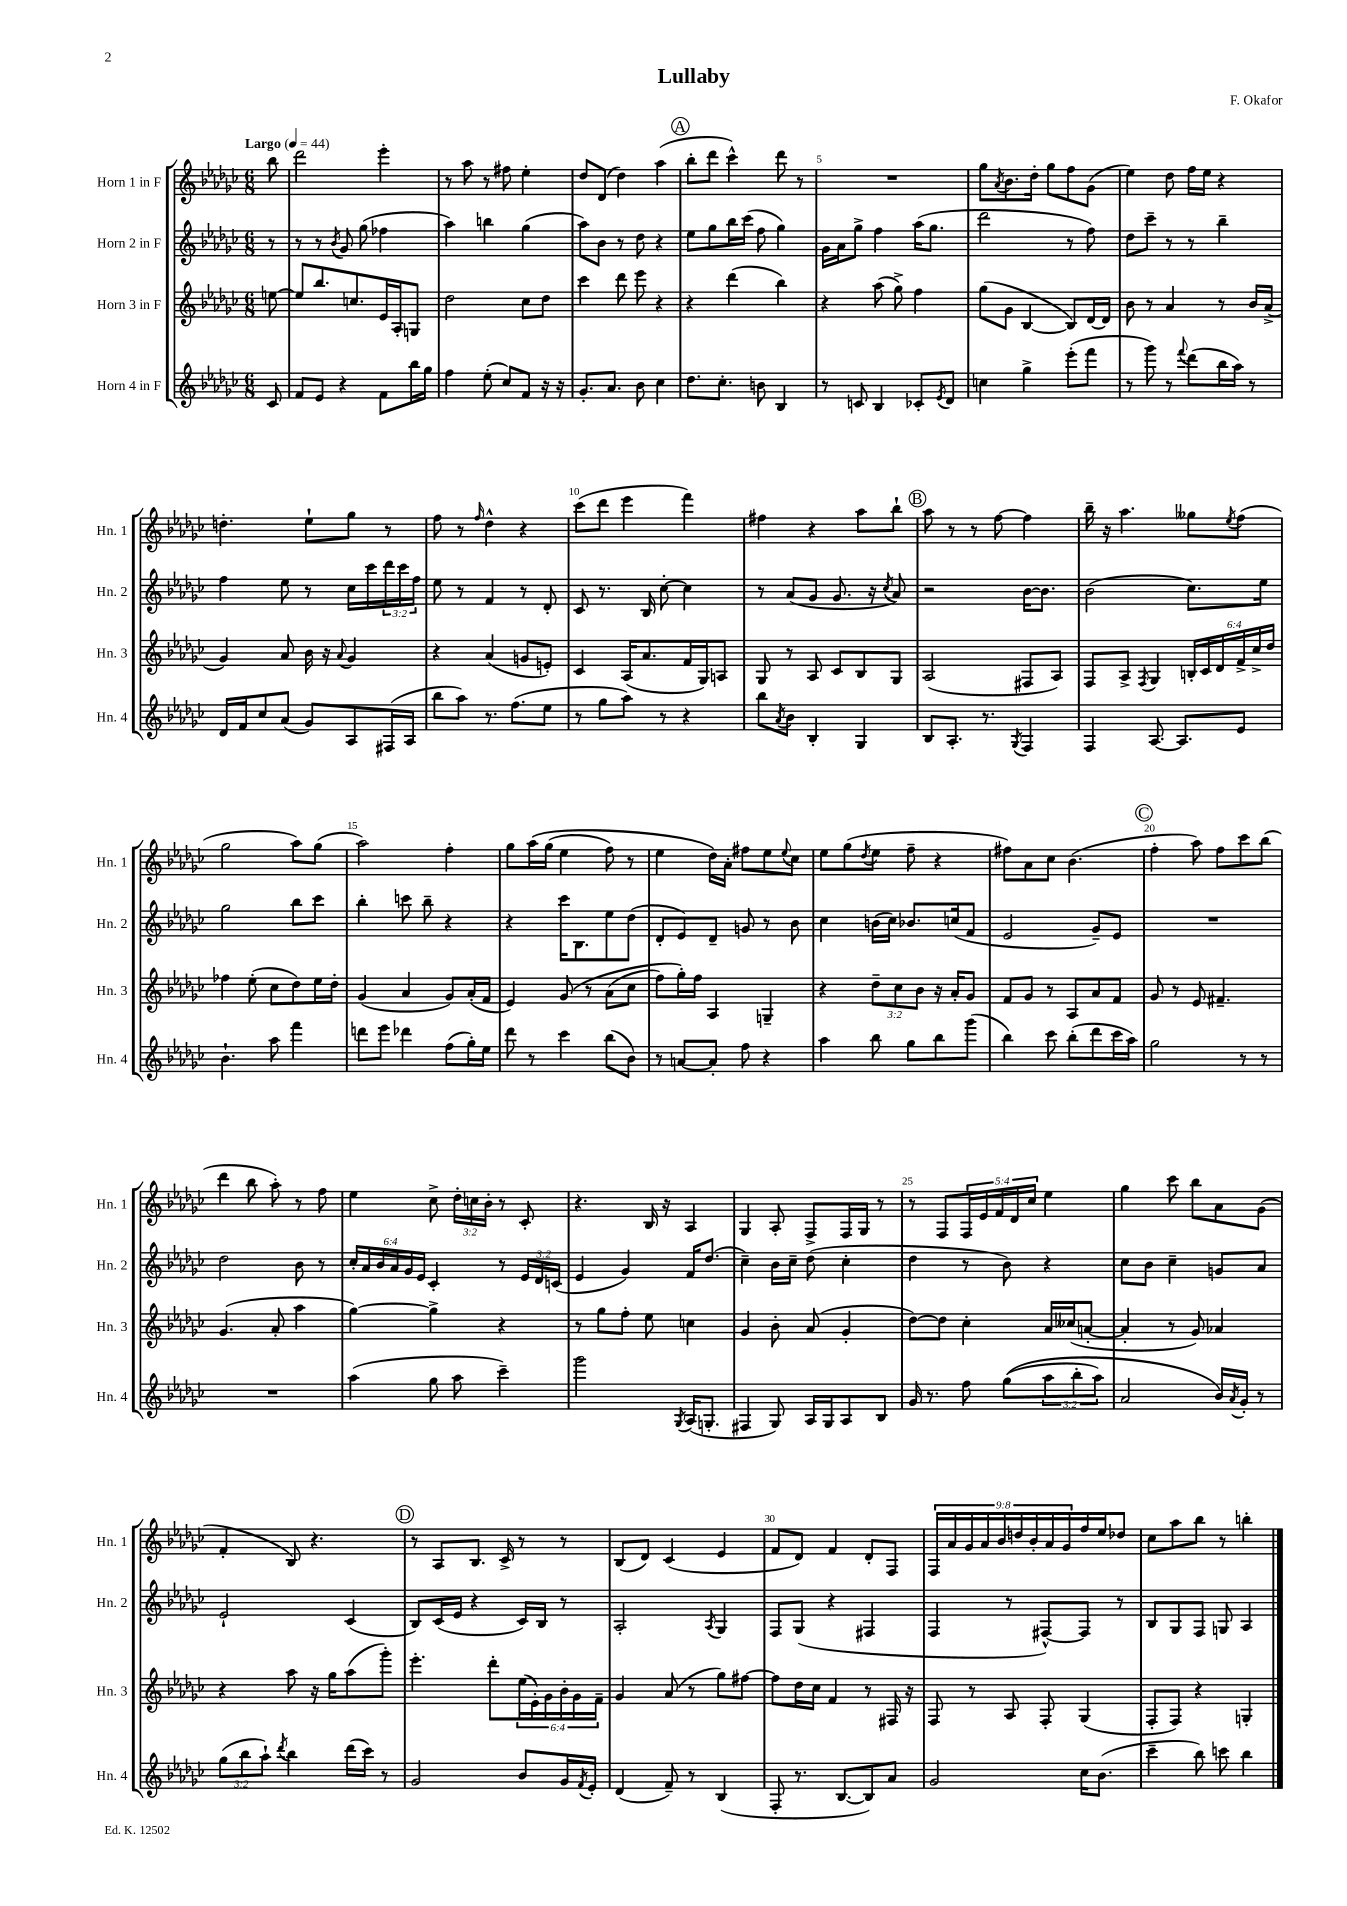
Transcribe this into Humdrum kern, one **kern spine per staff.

**kern	**kern	**kern	**kern
*part4	*part3	*part2	*part1
*staff4	*staff3	*staff2	*staff1
*I"Horn 4 in F	*I"Horn 3 in F	*I"Horn 2 in F	*I"Horn 1 in F
*I'Hn. 4	*I'Hn. 3	*I'Hn. 2	*I'Hn. 1
*clefG2	*clefG2	*clefG2	*clefG2
*k[b-e-a-d-g-c-]	*k[b-e-a-d-g-c-]	*k[b-e-a-d-g-c-]	*k[b-e-a-d-g-c-]
*M6/8	*M6/8	*M6/8	*M6/8
*MM44	*MM44	*MM44	*MM44
=	=	=	=
!	!	!	!LO:TX:a:B:t=Largo
8c-/	[8een\	8r	8bb-\
=1	=1	=1	=1
8f/L	8ee/L]	8r	2ddd-\
8e-/J	8.bb-/	8r	.
.	.	8qb-/	.
4r	.	8g-/	.
.	8.ccn/	.	.
.	.	(8gg-\	.
8f\L	16e-/L	4ff-X\	4eee-'\
.	16A-'/J	.	.
16bb-\L	8Gn/J	.	.
16gg-\JJ	.	.	.
=2	=2	=2	=2
4ff\	2dd-\	4aa-\)	8r
.	.	.	8aa-\
(8ee-'\	.	4bbn\	8r
8cc-/L)	.	.	8ff#X\
8f/J	8cc-\L	(4gg-\	4ee-'\
16r	8dd-\J	.	.
16r	.	.	.
=3	=3	=3	=3
8.g-'/L	4ccc-\	8aa-\L)	8dd-/L
.	.	8b-\J	(8d-/J
8.a-/J	.	.	.
.	8ddd-\	8r	4dd-\)
8b-\	8eee-\	8dd-\	.
4cc-\	4r	4r	(4aa-\
!!LO:REH:place=s1:t=A
=4	=4	=4	=4
8.dd-\L	4r	8ee-\L	8bb-'\L
.	.	8gg-\	8ddd-\J
8.cc-'\J	.	.	.
.	(4ddd-\	16bb-\L	4ccc-^^\)
.	.	(16ccc-\JJ	.
8bn\	.	8ff\	.
4B-/	4bb-\)	4gg-\)	8ddd-\
.	.	.	8r
=5	=5	=5	=5
8r	4r	16g-\LL	2.r
.	.	16a-\J	.
8cn/	.	8gg-^\J	.
4B-/	(8aa-\	4ff\	.
.	8gg-^\)	.	.
8c-X'/L	4ff\	(16aa-\KL	.
.	.	8.gg-\J	.
8qe-/	.	.	.
8d-/J	.	.	.
=6	=6	=6	=6
4ccn\	(8gg-\L	2ddd-\	8gg-\L
.	.	.	8qa-/
.	8g-\J	.	8.b-\
4gg-^\	[4B-/	.	.
.	.	.	16dd-'\Jk
.	.	.	8gg-\L
(8eee-'\L	8B-/L])	8r	8ff\
8fff\J	[16d-/L	8ff\)	(8g-\J
.	16d-/JJ]	.	.
=7	=7	=7	=7
8r	8b-\	8dd-\L	4ee-\)
8ggg-\)	8r	8ccc-~\J	.
8r	4a-/	8r	8dd-\
8qqfff/	.	.	.
(8ddd-\L	.	8r	16ff\LL
.	.	.	16ee-\JJ
16bb-\L	8r	4bb-~\	4r
16aa-\JJ)	.	.	.
8r	16b-/LL	.	.
.	(16a-^/JJ	.	.
!!LO:LB:g=z
=8	=8	=8	=8
16d-/LL	4g-/)	4ff\	4.ddn'\
16f/J	.	.	.
8cc-/	.	.	.
(8a-/J	8a-/	8ee-\	.
8g-/L)	16b-\	8r	8ee-`\L
.	16r	.	.
.	8qqa-/	.	.
8A-/	4g-/	16cc-\LL	8gg-\J
.	.	16ccc-\	.
(16F#X/L	.	24ddd-\	8r
.	.	24ccc-\	.
16A-/JJ	.	.	.
.	.	24ff\JJ	.
=9	=9	=9	=9
8bb-\L	4r	8ee-\	8ff\
8aa-\J)	.	8r	8r
.	.	.	16qqff/
8.r	(4a-/	4f/	4dd-^^\
(8.ff\L	.	.	.
.	8gn/L	8r	4r
8ee-\J	8en'/J)	8d-'/	.
=10	=10	=10	=10
8r	4c-/	8c-/	(8ccc-\L
8gg-\L	.	8.r	8ddd-\J
8aa-\J)	(16A-/KL	.	4eee-\
.	8.a-/	16B-/	.
8r	.	[8cc-'\	.
4r	16f/L	4cc-\]	4fff\)
.	16G-/J)	.	.
.	8An/J	.	.
=11	=11	=11	=11
8bb-\L	8G-/	8r	4ff#X\
8qa-/	.	.	.
8b-\J	8r	(8a-/L	.
4B-'/	8A-/	8g-/J	4r
.	8c-/L	8.g-/	.
4G-/	8B-/	.	8aa-\L
.	.	16r	.
.	.	8qcc-/	.
.	8G-/J	8a-/)	8bb-`\J
!!LO:REH:place=s1:t=B
=12	=12	=12	=12
8B-/L	(2A-/	2r	8aa-\
8.A-'/J	.	.	8r
.	.	.	8r
8.r	.	.	.
.	.	.	[8ff\
8qG-/	.	.	.
4F/	8F#X/L	[16b-\KL	4ff\]
.	.	8.b-\J]	.
.	8A-/J)	.	.
=13	=13	=13	=13
4F/	8F/L	(2b-\	16bb-~\
.	.	.	16r
.	8A-^/J	.	4.aa-\
.	8qF/	.	.
[8.A-/	4G-/	.	.
8.A-/L]	.	.	.
.	24Bn'/LL	8.cc-\L)	8gg--X\L
.	24c-/	.	.
.	24d-/	.	.
.	.	.	8qee-/
8e-/J	24f^/	.	(8ff\J
.	24cc-^/	.	.
.	.	16ee-\Jk	.
.	24dd-/JJ	.	.
!!LO:LB:g=z
=14	=14	=14	=14
4.b-`\	4ff-X\	2gg-\	2gg-\
.	(8ee-'\	.	.
8aa-\	8cc-\L	.	.
4fff\	8dd-\)	8bb-\L	8aa-\L)
.	16ee-\L	8ccc-\J	(8gg-\J
.	16dd-'\JJ	.	.
=15	=15	=15	=15
8dddn\L	(4g-/	4bb-'\	2aa-\)
8eee-\J	.	.	.
4ddd-X\	4a-/	8cccn\	.
.	.	8bb-~\	.
(8ff\L	8g-/L)	4r	4ff'\
16gg-'\L)	(16a-'/L	.	.
16ee-\JJ	16f/JJ	.	.
=16	=16	=16	=16
8ddd-\	4e-/)	4r	8gg-\L
8r	.	.	(16aa-\L
.	.	.	(16gg-\JJ
4ccc-\	(8g-/	16ccc-\KL	4ee-\
.	.	8.B-\	.
.	8r	.	.
(8bb-\L	(8a-\L	8ee-\	8ff\)
8b-\J)	8cc-\J	(8dd-\J	8r
=17	=17	=17	=17
8r	8ff\L)	8d-'/L	4ee-\
[8an/L	16gg-'\L)	8e-/)	.
.	16ff\JJ	.	.
8a'/J]	4A-/	8d-~/J	16dd-\LL)
.	.	.	16a-'\JJ
8ff\	.	8gn/	8ff#X\L
4r	4Gn~/	8r	8ee-\
.	.	.	8qqee-/
.	.	8b-\	8cc-\J
=18	=18	=18	=18
4aa-\	4r	4cc-\	8ee-\L
.	.	.	(8gg-\
.	.	.	8qdd-/
8bb-\	12dd-~\L	(16bn\LL	8ee-\J
.	.	16cc-\JJ)	.
.	12cc-\	.	.
8gg-\L	.	8.b-X/L	8ff~\
.	12b-\J	.	.
8bb-\	16r	.	4r
.	16a-'/KL	(16ccn/k	.
(8ggg-\J	8g-/J	8f/J	.
=19	=19	=19	=19
4bb-\)	8f/L	2e-/	8ff#X\L)
.	8g-/J	.	8a-\
8ccc-\	8r	.	8cc-\J
(8bb-'\L	8A-/L	.	(4.b-\
8ddd-\	8a-/	8g-~/L)	.
16ccc-\L	8f/J	8e-/J	.
16aa-\JJ)	.	.	.
!!LO:REH:place=s1:t=C
=20	=20	=20	=20
2gg-\	8g-/	2.r	4ff'\
.	8r	.	.
.	8e-/	.	8aa-\)
.	4.f#X~/	.	8ff\L
8r	.	.	8ccc-\
8r	.	.	(8bb-\J
!!LO:LB:g=z
=21	=21	=21	=21
2.r	(4.g-/	2dd-\	4ddd-\
.	.	.	8bb-\
.	8a-'/	.	8aa-'\)
.	4aa-\	8b-\	8r
.	.	8r	8ff\
=22	=22	=22	=22
(4aa-\	[4gg-\)	24cc-'/LL	4ee-\
.	.	24a-/	.
.	.	24b-/	.
.	.	24a-/	.
.	.	24g-/	.
.	.	24e-/JJ	.
8gg-\	4gg-^\]	4c-'/	8cc-^\
8aa-\	.	.	24dd-'\LL
.	.	.	24ccn\
.	.	.	24b-'\JJ
4ccc-~\)	4r	8r	8r
.	.	24e-/LL	8c-'/
.	.	24d-/	.
.	.	(24cn/JJ	.
=23	=23	=23	=23
2ggg-\	8r	4e-/	4.r
.	8gg-\L	.	.
.	8ff'\J	4g-/)	.
.	8ee-\	.	16B-/
.	.	.	16r
8qG-/	.	.	.
(16A-/KL	4ccn\	16f/KL	4A-/
8.Gn'/J	.	(8.dd-/J	.
=24	=24	=24	=24
4F#X/	4g-/	4cc-~\)	4G-/
8G-/)	8b-'\	16b-\LL	8A-'/
.	.	16cc-~\JJ	.
16A-/LL	(8a-/	(8dd-\	8F^/L
16G-/J	.	.	.
8A-/	4g-'/	4cc-'\	16F/L
.	.	.	16G-/JJ
8B-/J	.	.	8r
=25	=25	=25	=25
16g-/	[8dd-\L)	4dd-\	8r
8.r	.	.	.
.	8dd-\J]	.	8F/L
8ff\	4cc-'\	8r	20F/L
.	.	.	20e-/
.	.	.	20f/
((8gg-\L	.	8b-\)	.
.	.	.	20d-/
.	.	.	20cc-/JJ
12aa-\	16a-/LL	4r	4ee-\
.	(16cc--X/J	.	.
12bb-'\	.	.	.
.	[8an'/J	.	.
12aa-\J)	.	.	.
=26	=26	=26	=26
2a-/	4a'/]	8cc-\L	4gg-\
.	.	8b-\J	.
.	8r	4cc-~\	8ccc-\
.	8g-/)	.	8bb-\L
16b-/LL)	4a-X/	8gn/L	8a-\
8qa-/	.	.	.
16g-'/JJ	.	.	.
8r	.	8a-/J	(8g-\J
!!LO:LB:g=z
=27	=27	=27	=27
(12gg-\L	4r	2e-`/	4f'/
12bb-\	.	.	.
12aa-`\J)	.	.	.
8qddd-/	.	.	.
4bb-\	8aa-\	.	8B-/)
.	16r	.	4.r
.	16gg-\KL	.	.
(16ddd-\LL	(8aa-\	(4c-/	.
16ccc-\JJ)	.	.	.
8r	8ggg-'\J)	.	.
!!LO:REH:place=s1:t=D
=28	=28	=28	=28
2g-/	4.eee-'\	8B-/L)	8r
.	.	(16c-/L	8A-/L
.	.	16e-/JJ	.
.	.	4r	8.B-/J
.	8ddd-'\L	.	.
.	.	.	16c-^/
8b-/L	(24ee-\L	16c-/LL)	8r
.	24e-'\)	.	.
.	.	16B-/JJ	.
.	24g-\	.	.
16g-/L	24b-'\	8r	8r
.	24g-\	.	.
8qf/	.	.	.
16e-'/JJ	.	.	.
.	24f~\JJ	.	.
=29	=29	=29	=29
(4d-/	4g-/	2A-'/	(8B-/L
.	.	.	8d-/J)
8f~/)	(8a-/	.	(4c-/
8r	8r	.	.
.	.	8qA-/	.
(4B-/	8gg-\L)	4G-/	4e-/
.	[8ff#X\J	.	.
=30	=30	=30	=30
8F'/	8ff#\L]	8F/L	8f/L
8.r	16dd-\L	(8G-/J	8d-/J)
.	16cc-\JJ	.	.
.	4f/	4r	4f/
[8.B-/L	.	.	.
8B-/])	8r	4F#X/	8d-'/L
8a-/J	16F#X/	.	8F/J
.	16r	.	.
=31	=31	=31	=31
2g-/	8F/	4F/	18F/LL
.	.	.	18a-/
.	.	.	18g-/
.	8r	.	.
.	.	.	18a-/
.	.	.	18b-/
.	8A-/	8r	.
.	.	.	18ddn/
.	.	.	18b-'/
.	8F'/	[8F#X^^/L)	.
.	.	.	18a-/
.	.	.	18g-/
16cc-\KL	(4G-/	8F#/J]	16ff/
(8.b-\J	.	.	16ee-/J
.	.	8r	8dd-X/J
=32	=32	=32	=32
4ccc-~\	8F'/L	8B-/L	8cc-\L
.	8F/J)	8G-/	8aa-\
8bb-\)	4r	8F/J	8bb-\J
8cccn\	.	8Gn/	8r
4bb-\	4Gn'/	4A-/	4bbn'\
==	==	==	==
*-	*-	*-	*-
